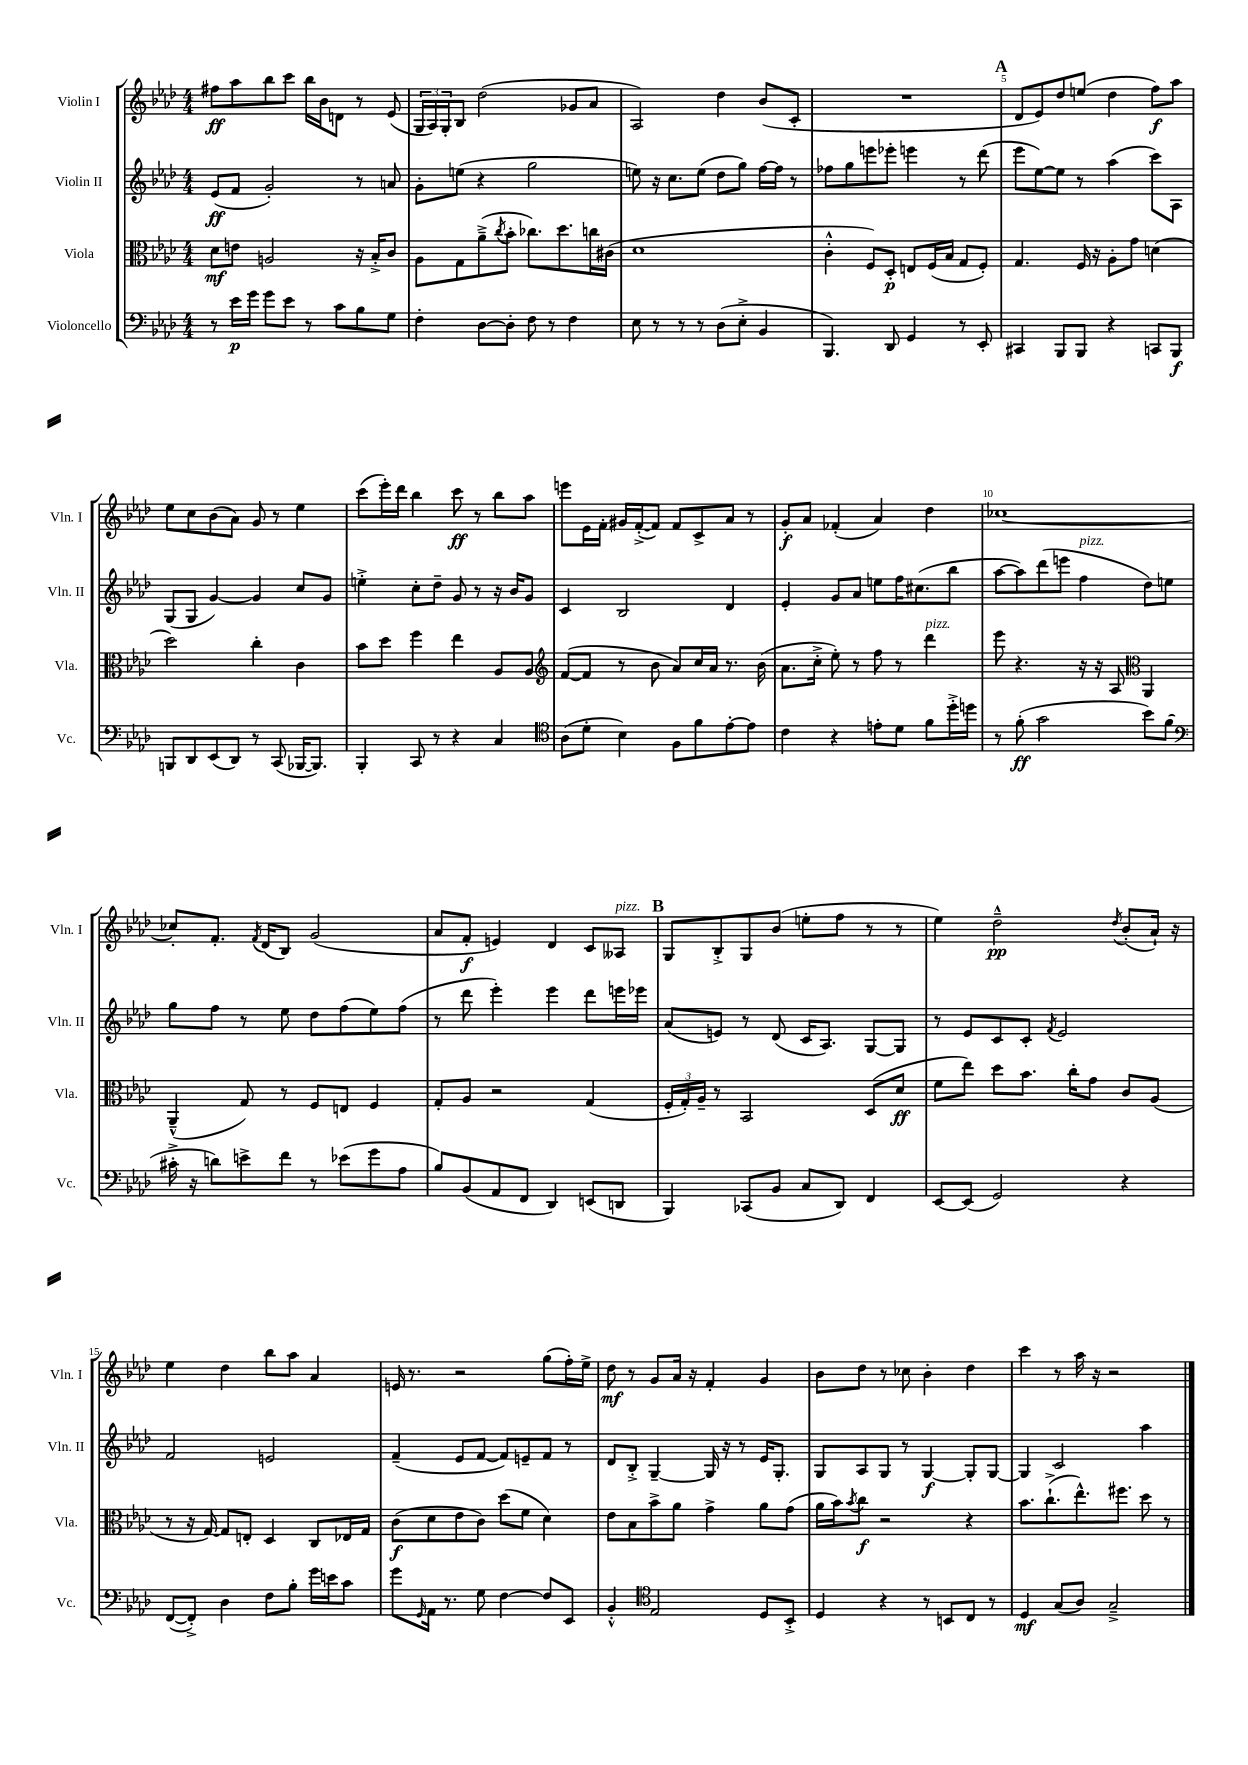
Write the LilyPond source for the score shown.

<<
\new StaffGroup <<
\new Staff = "s0" \with { instrumentName = "Violin I" shortInstrumentName = "Vln. I" } {
    \clef treble \key aes \major \numericTimeSignature \time 4/4
    fis''8\ff aes''8 bes''8 c'''8 bes''16 bes'16 d'8 r8 ees'8( |
    \tuplet 3/2 { g16 aes16) g16-. } bes8 des''2( ges'8 aes'8 |
    aes2) des''4 bes'8( c'8-. |
    R1 |
    \mark \markup { \bold "A" } des'8 ees'8) des''8 e''8( des''4 f''8\f) aes''8 |
    ees''8 c''8 bes'8( aes'8) g'8 r8 ees''4 |
    c'''8( ees'''16-.) des'''16 bes''4 c'''8\ff r8 bes''8 aes''8 |
    e'''8 ees'16 f'16-. gis'16 f'16~-.->( f'8) f'8 c'8-> aes'8 r8 |
    g'8-.\f aes'8 fes'4-.( aes'4) des''4 |
    ces''1~ |
    ces''8-. f'8.-. \acciaccatura { f'8 } des'16( bes8) g'2( |
    aes'8 f'8-.\f e'4) des'4 c'8 aeses8^\markup { \italic "pizz." } |
    \mark \markup { \bold "B" } g8 bes8-.-> g8 bes'8( e''8-. f''8 r8 r8 |
    ees''4) des''2---^\pp \acciaccatura { des''8 } bes'8-.( aes'16-!) r16 |
    ees''4 des''4 bes''8 aes''8 aes'4 |
    e'16 r8. r2 g''8( f''16-.) ees''16-> |
    des''8\mf r8 g'8 aes'16 r16 f'4-. g'4 |
    bes'8 des''8 r8 ces''8 bes'4-. des''4 |
    c'''4 r8 aes''16 r16 r2 \bar "|." |
}
\new Staff = "s1" \with { instrumentName = "Violin II" shortInstrumentName = "Vln. II" } {
    \clef treble \key aes \major \numericTimeSignature \time 4/4
    ees'8\ff( f'8 g'2-.) r8 a'8 |
    g'8-. e''8( r4 g''2 |
    e''8) r16 c''8. e''8( des''8 g''8) f''16~ f''16 r8 |
    fes''8 g''8 e'''8 ees'''8-. e'''4 r8 des'''8( |
    \mark \markup { \bold "A" } ees'''8 ees''8~) ees''8 r8 aes''4( c'''8) aes8 |
    g8( g8 g'4~) g'4 c''8 g'8 |
    e''4-.-> c''8-. des''8-- g'8 r8 r16 bes'16 g'8 |
    c'4 bes2 des'4 |
    ees'4-. g'8 aes'8 e''8 f''16 cis''8.( bes''8 |
    aes''8~ aes''8) des'''8( e'''8 f''4^\markup { \italic "pizz." } des''8) e''8 |
    g''8 f''8 r8 ees''8 des''8 f''8( ees''8) f''8( |
    r8 des'''8 ees'''4-.) ees'''4 des'''8 e'''16 ees'''16 |
    \mark \markup { \bold "B" } aes'8( e'8) r8 des'8( c'16 aes8.) g8~ g8 |
    r8 ees'8 c'8 c'8-. \acciaccatura { f'8 } ees'2 |
    f'2 e'2 |
    f'4--( ees'8 f'8~ f'8) e'8-- f'8 r8 |
    des'8 bes8-.-> g4~-- g16 r16 r8 ees'16 g8.-. |
    g8 aes8 g8 r8 g4~\f g8-. g8~ |
    g4 c'2 aes''4 \bar "|." |
}
\new Staff = "s2" \with { instrumentName = "Viola" shortInstrumentName = "Vla." } {
    \clef alto \key aes \major \numericTimeSignature \time 4/4
    des'8\mf e'8 a2 r16 bes16-.-> c'8 |
    aes8 g8 aes'8--->( \acciaccatura { c''8 } bes'8-. ces''8.) des''8. c''16 cis'16( |
    des'1 |
    c'4-.-^ f8) des8-.\p e8 f16( bes16 g8 f8-.) |
    \mark \markup { \bold "A" } g4. f16 r16 aes8-. g'8 d'4( |
    des''2) c''4-. c'4 |
    bes'8 des''8 f''4 ees''4 aes8 aes8 |
    \clef treble f'8~( f'8 r8 bes'8 aes'8) c''16 aes'16 r8. bes'16( |
    aes'8. c''16-.-> ees''8-.) r8 f''8 r8 des'''4^\markup { \italic "pizz." } |
    ees'''8 r4. r16 r16 aes8 \clef alto aes,4 |
    aes,4---^( g8) r8 f8 e8 f4 |
    g8-. aes8 r2 g4( |
    \mark \markup { \bold "B" } \tuplet 3/2 { f16-. g16-.) aes16-- } r8 bes,2 des8( des'8\ff |
    f'8 ees''8) des''8 bes'8. c''16-. g'8 c'8 aes8( |
    r8 r16 g16~) g8 e8-. des4 c8 ees16 g16 |
    c'8\f( des'8 ees'8 c'8) des''8( f'8 des'4) |
    ees'8 bes8 bes'8-> aes'8 g'4-> aes'8 g'8( |
    aes'16 bes'16) \acciaccatura { bes'8 } c''8\f r2 r4 |
    bes'8. c''8.-!->( ees''8.-^) fis''8. des''8 r8 \bar "|." |
}
\new Staff = "s3" \with { instrumentName = "Violoncello" shortInstrumentName = "Vc." } {
    \clef bass \key aes \major \numericTimeSignature \time 4/4
    r8 ees'16\p g'16 g'8 ees'8 r8 c'8 bes8 g8 |
    f4-. des8~ des8-. f8 r8 f4 |
    ees8 r8 r8 r8 des8( ees8-.-> bes,4 |
    bes,,4.) des,8 g,4 r8 ees,8-. |
    \mark \markup { \bold "A" } cis,4 bes,,8 bes,,8 r4 c,8 bes,,8\f |
    b,,8 des,8 ees,8( des,8) r8 c,8( bes,,16~ bes,,8.) |
    bes,,4-. c,8 r8 r4 c4 |
    \clef tenor aes8( des'8-. bes4) f8 f'8 ees'8~-. ees'8 |
    c'4 r4 e'8-. des'8 f'8 des''16-.-> d''16 |
    r8 f'8-.\ff( g'2 bes'8) f'8( |
    \clef bass cis'16-.-> r16 d'8) e'8-> f'8 r8 ees'8( g'8 aes8 |
    bes8) bes,8( aes,8 f,8 des,4) e,8( d,8 |
    \mark \markup { \bold "B" } bes,,4) ces,8( bes,8 c8 des,8) f,4 |
    ees,8~ ees,8( g,2) r4 |
    f,8~( f,8-.->) des4 f8 bes8-. g'16 e'16 c'8 |
    g'8 \grace { g,16 } aes,16 r8. g8 f4~ f8 ees,8 |
    bes,4-.-^ \clef tenor ees2 des8 bes,8-.-> |
    des4 r4 r8 b,8 c8 r8 |
    des4\mf g8( aes8) g2---> \bar "|." |
}
>>
>>
\layout { \context { \Score \override BarNumber.break-visibility = ##(#f #t #t) barNumberVisibility = #(every-nth-bar-number-visible 5) } }
